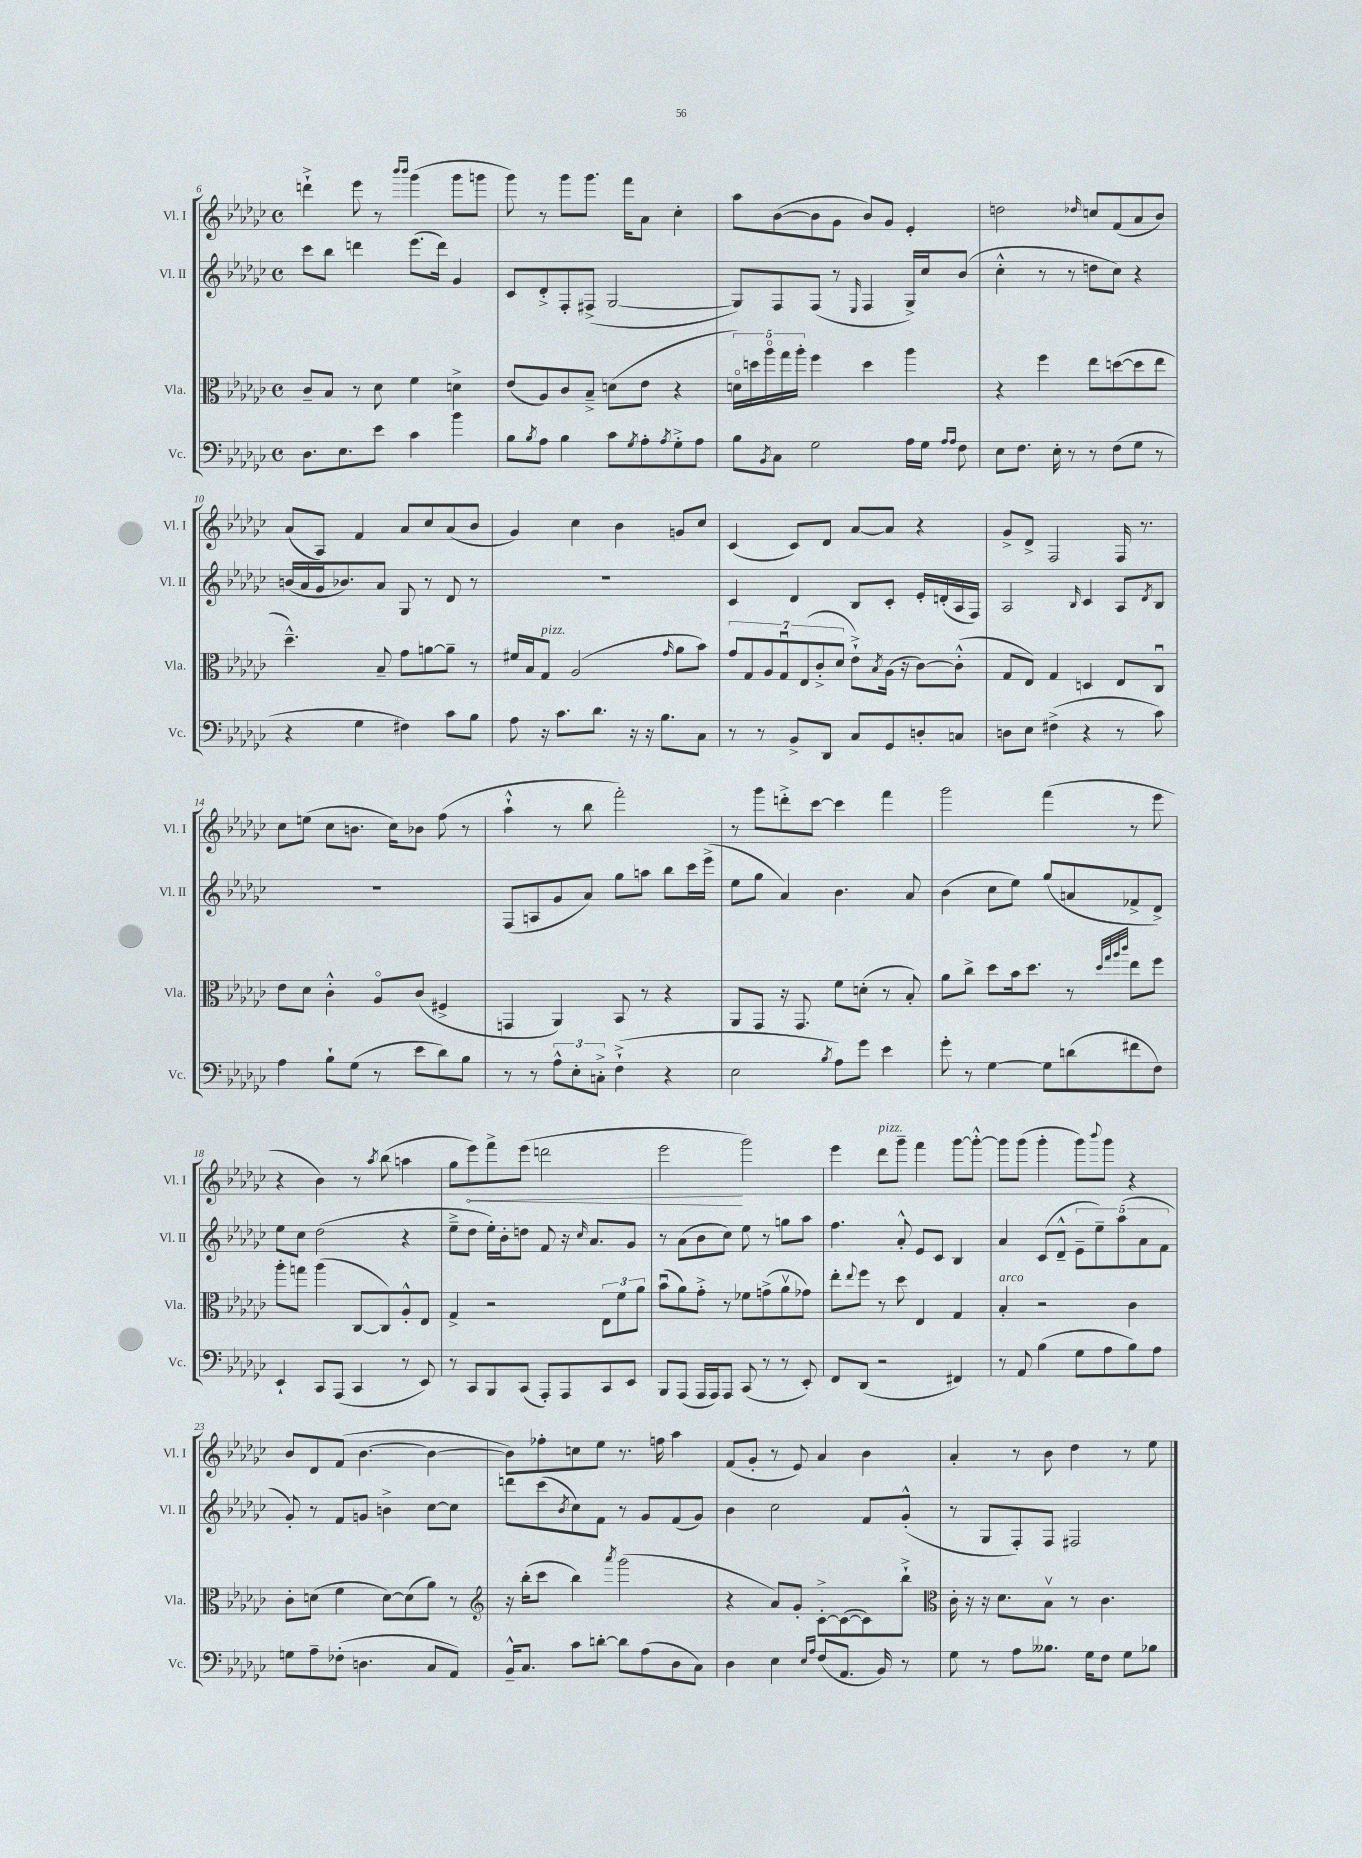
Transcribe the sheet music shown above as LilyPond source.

<<
\new StaffGroup <<
\new Staff = "s0" \with { instrumentName = "Vl. I" shortInstrumentName = "Vl. I" } {
    \clef treble \key ges \major \defaultTimeSignature \time 4/4
    d'''4-!-> ees'''8 r8 \grace { bes'''16 bes'''16 } ges'''4( ges'''8 g'''8 |
    ges'''8) r8 ges'''8 ges'''8. f'''16 aes'8 ces''4-. |
    aes''8 bes'8~( bes'8 ges'8 bes'8) ges'8 ees'4-. |
    d''2 \grace { des''16 } c''8 f'8( aes'8 bes'8) |
    aes'8( aes8) f'4 aes'8 ces''8 aes'8( bes'8 |
    ges'4) ces''4 bes'4 g'8 ces''8 |
    ces'4( ces'8) des'8 aes'8~ aes'8 r4 |
    ges'8-> des'8-> f2 f16 r8. |
    ces''8 e''8( ces''8 b'8. ces''16) bes'8 f''8( r8 |
    aes''4-!-^ r8 bes''8 f'''2-.) |
    r8 ges'''8 d'''8-.-> ces'''8~ ces'''4 f'''4 |
    ges'''2 f'''4( r8 ees'''8 |
    r4 bes'4) r8 \acciaccatura { aes''8 } bes''8( a''4 |
    ges''8 \once \override Hairpin.circled-tip = ##t ees'''8\<) f'''8-> ees'''8( d'''2 |
    ees'''2\! ges'''2) |
    ees'''4 des'''8^\markup { \italic "pizz." } ges'''8-- f'''4 ges'''8~ ges'''8~-.-^ |
    ges'''8 ges'''8( ges'''4-. ges'''8) \appoggiatura { bes'''8 } ges'''8 r4 |
    bes'8 des'8 f'8( bes'4.~ bes'4~ |
    bes'8) fes''8-. c''8 ees''8 r8. f''16 aes''4 |
    f'8( ges'8-. r8 ees'8) aes'4 bes'4 |
    aes'4-. r8 bes'8 des''4 r8 ees''8 \bar "|." |
}
\new Staff = "s1" \with { instrumentName = "Vl. II" shortInstrumentName = "Vl. II" } {
    \clef treble \key ges \major \defaultTimeSignature \time 4/4
    ces'''8 bes''8 d'''4 ees'''8.( d'''16) ges'4 |
    ces'8 des'8-.-> f8-. fis8->( ges2~ |
    ges8) f8 f8( r8 \grace { ees16 } f4 ges16->) ces''16 bes'8( |
    ces''4-.-^ r8 r8 d''8 ces''8) r4 |
    b'16( aes'16 ges'16 bes'8.) aes'8 ges8 r8 des'8 r8 |
    R1 |
    ces'4 des'4 bes8 ces'8-. ees'16-. d'16-.( aes16 f16) |
    aes2 \grace { bes16 } ces'4 aes8 \acciaccatura { des'8 } bes8 |
    R1 |
    f8( a8 ges'8 aes'8) ges''8 a''8 bes''8 ces'''16 ees'''16->( |
    ees''8 ges''8 aes'4) bes'4. aes'8 |
    bes'4( ces''8 ees''8) ges''8( a'8 fes'8-> des'8->) |
    ees''8 ces''8 des''2( r4 |
    ees''8---> des''8 ees''16-.) bes'16-. d''8 f'8 r16 \grace { ces''16 } aes'8. ges'8 |
    r8 aes'8( bes'8 ces''8) ees''8 r8 g''8 aes''8 |
    f''4. aes'8-.-^ ees'8 ces'8 bes4 |
    aes'4 ces'8( des'8---^ \tuplet 5/4 { ees'8-- ees''8--) aes''8( aes'8 f'8 } |
    ges'8-.) r8 f'8 g'8 b'4-> ces''8~ ces''8 |
    d'''8 ces'''8( \acciaccatura { bes'8 } ces''8) f'8 r8 ges'8 f'8( ges'8) |
    bes'4 ces''2 f'8 ges'8-.-^( |
    r8 ges8 f8-.) f8 fis2 \bar "|." |
}
\new Staff = "s2" \with { instrumentName = "Vla." shortInstrumentName = "Vla." } {
    \clef alto \key ges \major \defaultTimeSignature \time 4/4
    ces'8-- bes8 r8 des'8 f'4 d'4-> |
    ees'8( aes8) ces'8 bes8---> d'8( ees'8 r4 |
    \tuplet 5/4 { d'16\flageolet) d''16 aes''16\flageolet ges''16 aes''16-. } f''4 d''4 aes''4 |
    r4 f''4 ees''8 d''8~( d''8 ees''8 |
    des''4.---^) bes8-- ges'8 a'8~ a'8-- r8 |
    fis'16 bes16 ges8^\markup { \italic "pizz." } aes2( \grace { ges'16 } aes'8 bes'8) |
    \tuplet 7/4 { ges'8 ges8 aes8 ges8\downbow ees8( ces'8-.-> des'8 } ees'8-!->) \acciaccatura { bes8 } aes16( r16 ces'8~) ces'8-.-^( |
    ges8 ees8) ges4 d4 ees8 ces8\downbow |
    ees'8 des'8 ces'4-.-^ aes8\flageolet ces'8( fis4-> |
    g,4 aes,4) bes,8 r8 r4 |
    aes,8 ges,8 r16 ges,8. f'8 d'8-.( r8 bes8-.) |
    aes'8 ces''8-> des''8 bes'16 des''8. r8 \grace { des''32 ges''32 aes''32 ces'''32 } ees''8 f''8 |
    aes''8-. g''8 aes''4( ces8~ ces8) aes8-.-^ ees8 |
    ges4-> r2 \tuplet 3/2 { ees8 f'8 aes'8 } |
    bes'8\downbow( aes'8) ges'8-.-> r8 fes'8 g'8->( aes'8\upbow ges'8) |
    ees''8-. \appoggiatura { ees''8 } f''8 r8 des''8 ees4 ges4 |
    bes4-.^\markup { \italic "arco" } r2 ces'4 |
    ces'8-. d'8( f'4 d'8~) d'8( aes'8) r8 |
    \clef treble r16 bes''16-.( ces'''8 bes''4) \acciaccatura { aes'''8 } ges'''2( |
    r4 aes'8) ges'8-. ces'8~-.-> ces'8~( ces'8) bes''8-!-> |
    \clef alto ces'16-. r16 r16 des'8. bes8\upbow r8 ces'4. \bar "|." |
}
\new Staff = "s3" \with { instrumentName = "Vc." shortInstrumentName = "Vc." } {
    \clef bass \key ges \major \defaultTimeSignature \time 4/4
    des8. ees8. ees'8 ces'4 bes'4 |
    bes8 \acciaccatura { bes8 } aes8 bes4 ces'8 \acciaccatura { ges8 } aes8-. \acciaccatura { aes8 } ges8-.-> aes8 |
    bes8 \acciaccatura { bes,8 } ces8 ges2 aes16 ges16 \grace { aes16 aes16 } f8 |
    ees8 f8. ees16-. r8 r8 f8( ges8 r8 |
    r4 ges4 fis4) ces'8 bes8 |
    aes8 r16 ces'8. des'8. r16 r16 bes8. ces8 |
    r8 r8 bes,8-> des,8 ces8 ges,8 d8-. c8 |
    d8 ees8 fis4->( r4 r8 ces'8) |
    aes4 bes8-! ges8( r8 ees'8 des'8) bes8 |
    r8 r8 \tuplet 3/2 { aes8-^ ees8-. c8-.-> } f4-!->( r4 |
    ees2 \acciaccatura { bes8 } aes8) ges'8 ees'4 |
    ges'8-. r8 ges4~ ges8 d'8( fis'8 f8) |
    ees,4-! ces,8 aes,,8( ces,4 r8 ees,8) |
    r8 ces,8 bes,,8 ces,8( aes,,8-.) aes,,8 ces,8 ees,8 |
    bes,,8 aes,,8( aes,,16 aes,,16) aes,,8 ces,8( r8 r8 ees,8-.) |
    f,8 des,8( r2 fis,4) |
    r8 aes,8 bes4( ges8 aes8 bes8) aes8 |
    g8 aes8-- fes8-.( d4. ces8 aes,8) |
    bes,16---^ ces8. ces'8 d'8~-. d'8 aes8( des8 ces8) |
    des4 ees4 \grace { ees16 aes16 } f8( aes,8. bes,16) r8 |
    ges8 r8 aes8 beses8. ges16 f8 ges8 bes8 \bar "|." |
}
>>
>>
\layout { \context { \Score currentBarNumber = #6 } }
